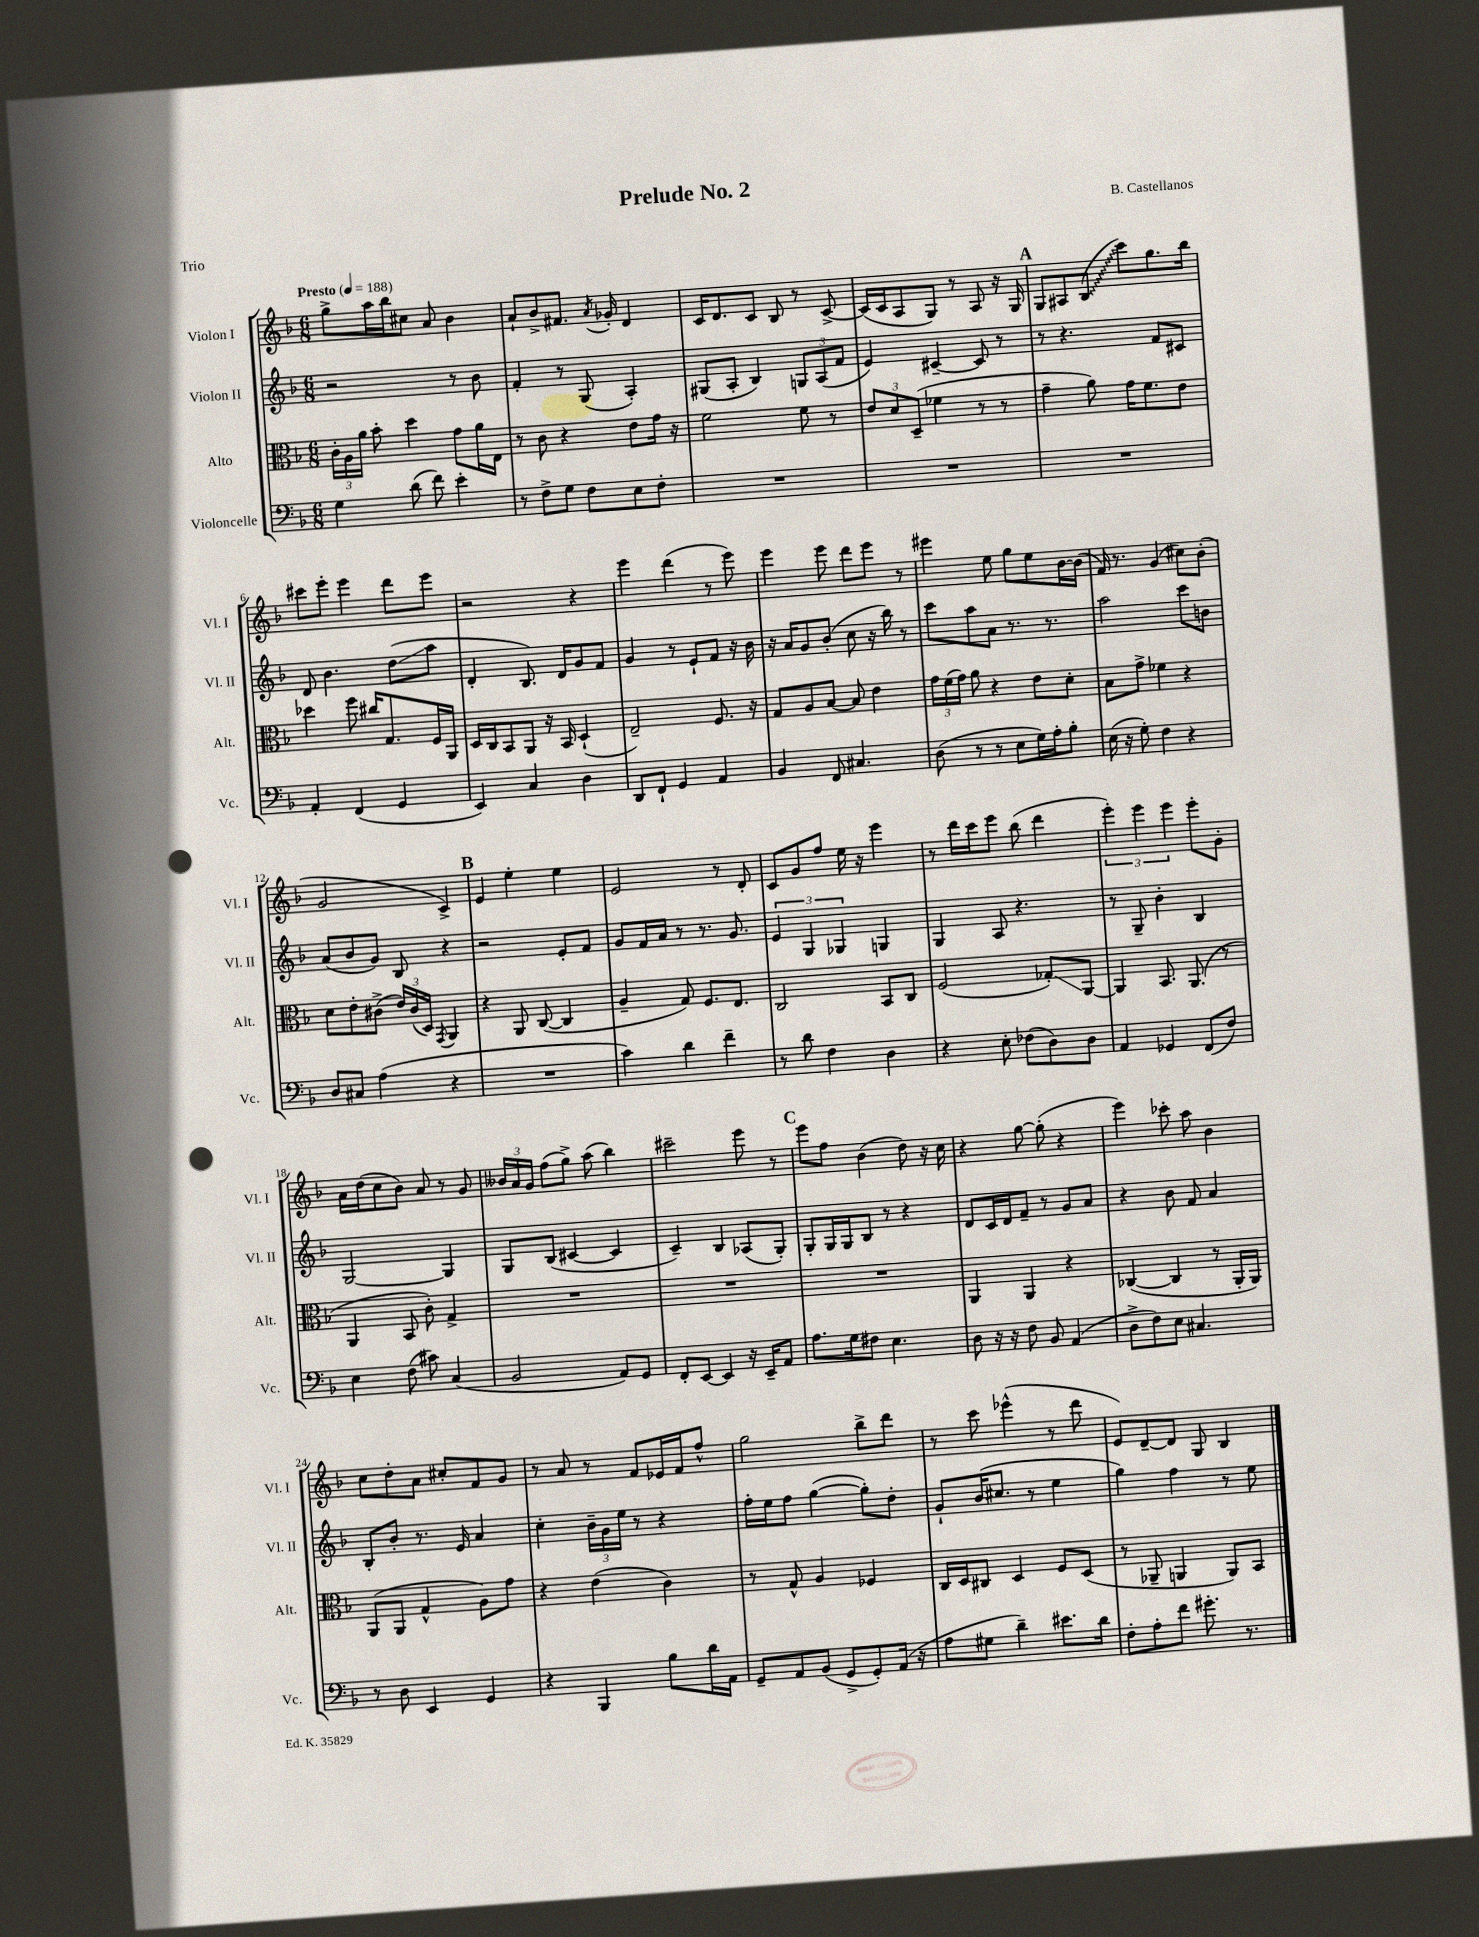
\header { title = "Prelude No. 2" composer = "B. Castellanos" piece = "Trio" }
<<
\new StaffGroup <<
\new Staff = "s0" \with { instrumentName = "Violon I" shortInstrumentName = "Vl. I" } {
    \clef treble \key f \major \numericTimeSignature \time 6/8 \tempo "Presto" 4 = 188
    \autoBeamOff g''8[-> a''16 bes''16 cis''8] a'8 bes'4 |
    a'8[-! bes'8-> fis'8.] \acciaccatura { a'8 } ges'16-. d'4 |
    c'16[ d'8. c'8] bes8 r8 c'8~-> |
    c'16[( c'16 a8 g8]) r8 a8 r16 g16 |
    \mark \markup { \bold "A" } g8[ ais8 \once \override Glissando.style = #'zigzag bes8]\glissando( c'''8[) g''8. bes''16] |
    cis'''8[ e'''8]-. e'''4 d'''8[ e'''8] |
    r2 r4 |
    e'''4 d'''4( r8 e'''8) |
    e'''4 e'''8 d'''8[ e'''8] r8 |
    eis'''4 e''8 g''8[ e''8 bes'16~ bes'16]( |
    f'16) r8. g'4( cis''8[) bes'8]-.( |
    g'2 c'4->) |
    \mark \markup { \bold "B" } e'4 e''4-. e''4 |
    e'2 r8 d'8-. |
    c'8[ g'8 f''8] e''16 r16 e'''4 |
    r8 d'''16[ c'''16 e'''8] bes''8( d'''4 |
    \tuplet 3/2 { e'''4-.) e'''4 e'''4 } e'''8[-. g'8]-. |
    a'16[ d''16( c''8 bes'8]) a'8 r8 g'8 |
    \tuplet 3/2 { beses'16[ a'16 g'16] } f''8[( g''8]->) a''8( bes''4) |
    cis'''2-- e'''8 r8 |
    \mark \markup { \bold "C" } e'''8[ f''8] bes'4( d''8) r16 c''16 |
    r4 g''8~ g''8-.( r4 |
    e'''4) ces'''8-. a''8 bes'4 |
    c''8[ d''8-. a'8] cis''8[-. f'8 g'8] |
    r8 a'8 r8 f'8[ ees'16 f'16 f''8]-^ |
    g''2 bes''8[-> d'''8] |
    r8 c'''8 ees'''4-^( r8 d'''8 |
    e'8[) d'8~-- d'8] g8 bes4 \bar "|." |
}
\new Staff = "s1" \with { instrumentName = "Violon II" shortInstrumentName = "Vl. II" } {
    \clef treble \key f \major \numericTimeSignature \time 6/8
    \autoBeamOff r2 r8 bes'8 |
    f'4-. r8 g8( a4-.) |
    gis8[( a8]-. bes4) \tuplet 3/2 { g8[ a8( f'8] } |
    e'4) cis'4~-- cis'8 r8 |
    \mark \markup { \bold "A" } r8 r4. f'8[ cis'8] |
    d'8 bes'4. d''8[\glissando( a''8] |
    d'4-. bes8.) d'16[ g'8 f'8] |
    g'4 r8 e'8[-! f'8] r16 bes'16 |
    r16 a'16[ g'8 bes'8]-.( c''8 r16 bes''16) r8 |
    c'''8[ a''8 a'8] r8. r8. |
    a''2 c'''8[ b'8] |
    a'8[( bes'8 g'8]) bes8 r4 |
    \mark \markup { \bold "B" } r2 e'8[-. f'8] |
    g'8[ f'16 a'16] r8 r8. g'8. |
    \tuplet 3/2 { e'4 g4 ges4 } g4 |
    g4 a8 r4. |
    r8 g8-- bes'4-. bes4 |
    g2~ g4 |
    g8[ bes8]( cis'4~ cis'4 |
    c'4--) bes4 aes8[( g8]-.) |
    \mark \markup { \bold "C" } g8[-. g16 g16 bes8] r8 r4 |
    d'8[ c'16 d'16 f'8]-- r8 g'8[ a'8] |
    r4 bes'8 f'8 a'4 |
    bes8[-. bes'8]-. r8. e'16 a'4 |
    c''4-. \tuplet 3/2 { bes'16[-- g'16 e''16] } r8 r4 |
    f''16[-. e''16 f''8] g''4~( g''8[-.) d''8]-. |
    g'8[-! bes'16( cis''8.] r8 e''4 |
    g''4) f''4 r8 e''8 \bar "|." |
}
\new Staff = "s2" \with { instrumentName = "Alto" shortInstrumentName = "Alt." } {
    \clef alto \key f \major \numericTimeSignature \time 6/8
    \autoBeamOff \tuplet 3/2 { c'16[-. a16 a'16] } bes'8-. d''4 g'8[ a'16 e16] |
    r8 c'8 r4 e'8[ g'16] r16 |
    f'2 f'8 r8 |
    \tuplet 3/2 { e'8[ d'8 d8]--( } fes'4 r8 r8 |
    \mark \markup { \bold "A" } g'4-- a'8) g'16[ f'8. e'8] |
    des''4 f''8 cis''16[ g8. f16 a,16] |
    d16[ c16 bes,8 a,8] r16 bes,16 d4-!( |
    e2--) f8. r16 |
    g8[ a8 bes8]~ bes8 e'4 |
    \tuplet 3/2 { g'16[ f'16( g'16]) } a'8 r4 e'8[ d'8]-. |
    bes8[ g'8]-> fes'4 r4 |
    d'8[ e'8-. cis'8]->( \tuplet 3/2 { e'16[) cis'16( d16]) } \acciaccatura { g,8 } a,4 |
    \mark \markup { \bold "B" } r4 a,8 c8~( c4 |
    a4-- g8) f8.[ e8.] |
    c2 bes,8[ c8] |
    f2( ges8[-.\glissando) a,8]~ |
    a,4 bes,8. a,8.( r8 |
    a,4 bes,8 c'8-.) g4-> |
    R2. |
    R2. |
    \mark \markup { \bold "C" } R2. |
    a,4 a,4 r4 |
    ces4~( ces4 r8 a,16[-. a,16]) |
    a,8[( a,8] g4-^ a8[) g'8] |
    r4 e'4( c'4) |
    r8 g8-^ a4 fes4 |
    c16[ d16 cis8] d4 f8[ d8]( |
    r8 aes,8-- a,4 a,8[) bes,8] \bar "|." |
}
\new Staff = "s3" \with { instrumentName = "Violoncelle" shortInstrumentName = "Vc." } {
    \clef bass \key f \major \numericTimeSignature \time 6/8
    \autoBeamOff g4 d'8( f'8) e'4-. |
    r8 f8[-> g8] f8[ e8 f8]-. |
    R2. |
    R2. |
    \mark \markup { \bold "A" } R2. |
    a,4-. f,4( g,4 |
    e,4) c4 d4 |
    d,8[ f,8]-! g,4 a,4 |
    bes,4 f,8 cis4. |
    d8( r8 r8 e8[ g16) a16-. bes8]-. |
    e16( r16 g8-.) f4 r4 |
    d8[ cis8] a4( r4 |
    \mark \markup { \bold "B" } R2. |
    c'4) d'4 f'4-- |
    r8 d'8 f4 d4 |
    r4 e8-. fes8[( d8) d8] |
    a,4 ges,4 f,8[( f8]) |
    e4 f8( cis'8) c4( |
    bes,2 a,8[) g,8] |
    f,8[-. e,8]~ e,4 r16 e,16[-- a,8] |
    \mark \markup { \bold "C" } a8.[ g16 fis8] e4. |
    d8 r16 r16 f8 bes,8 a,4( |
    d8[-> f8) e8] cis4. |
    r8 d8 e,4 g,4 |
    r4 bes,,4 bes8[ d'16 a,16] |
    g,8[-- a,8 bes,8]( g,8[-> g,8-.) a,16]( r16 |
    a8[ gis8] d'4--) eis'8.[ d'16] |
    f8[-. a8-. f'8] gis'8.-. r8. \bar "|." |
}
>>
>>
